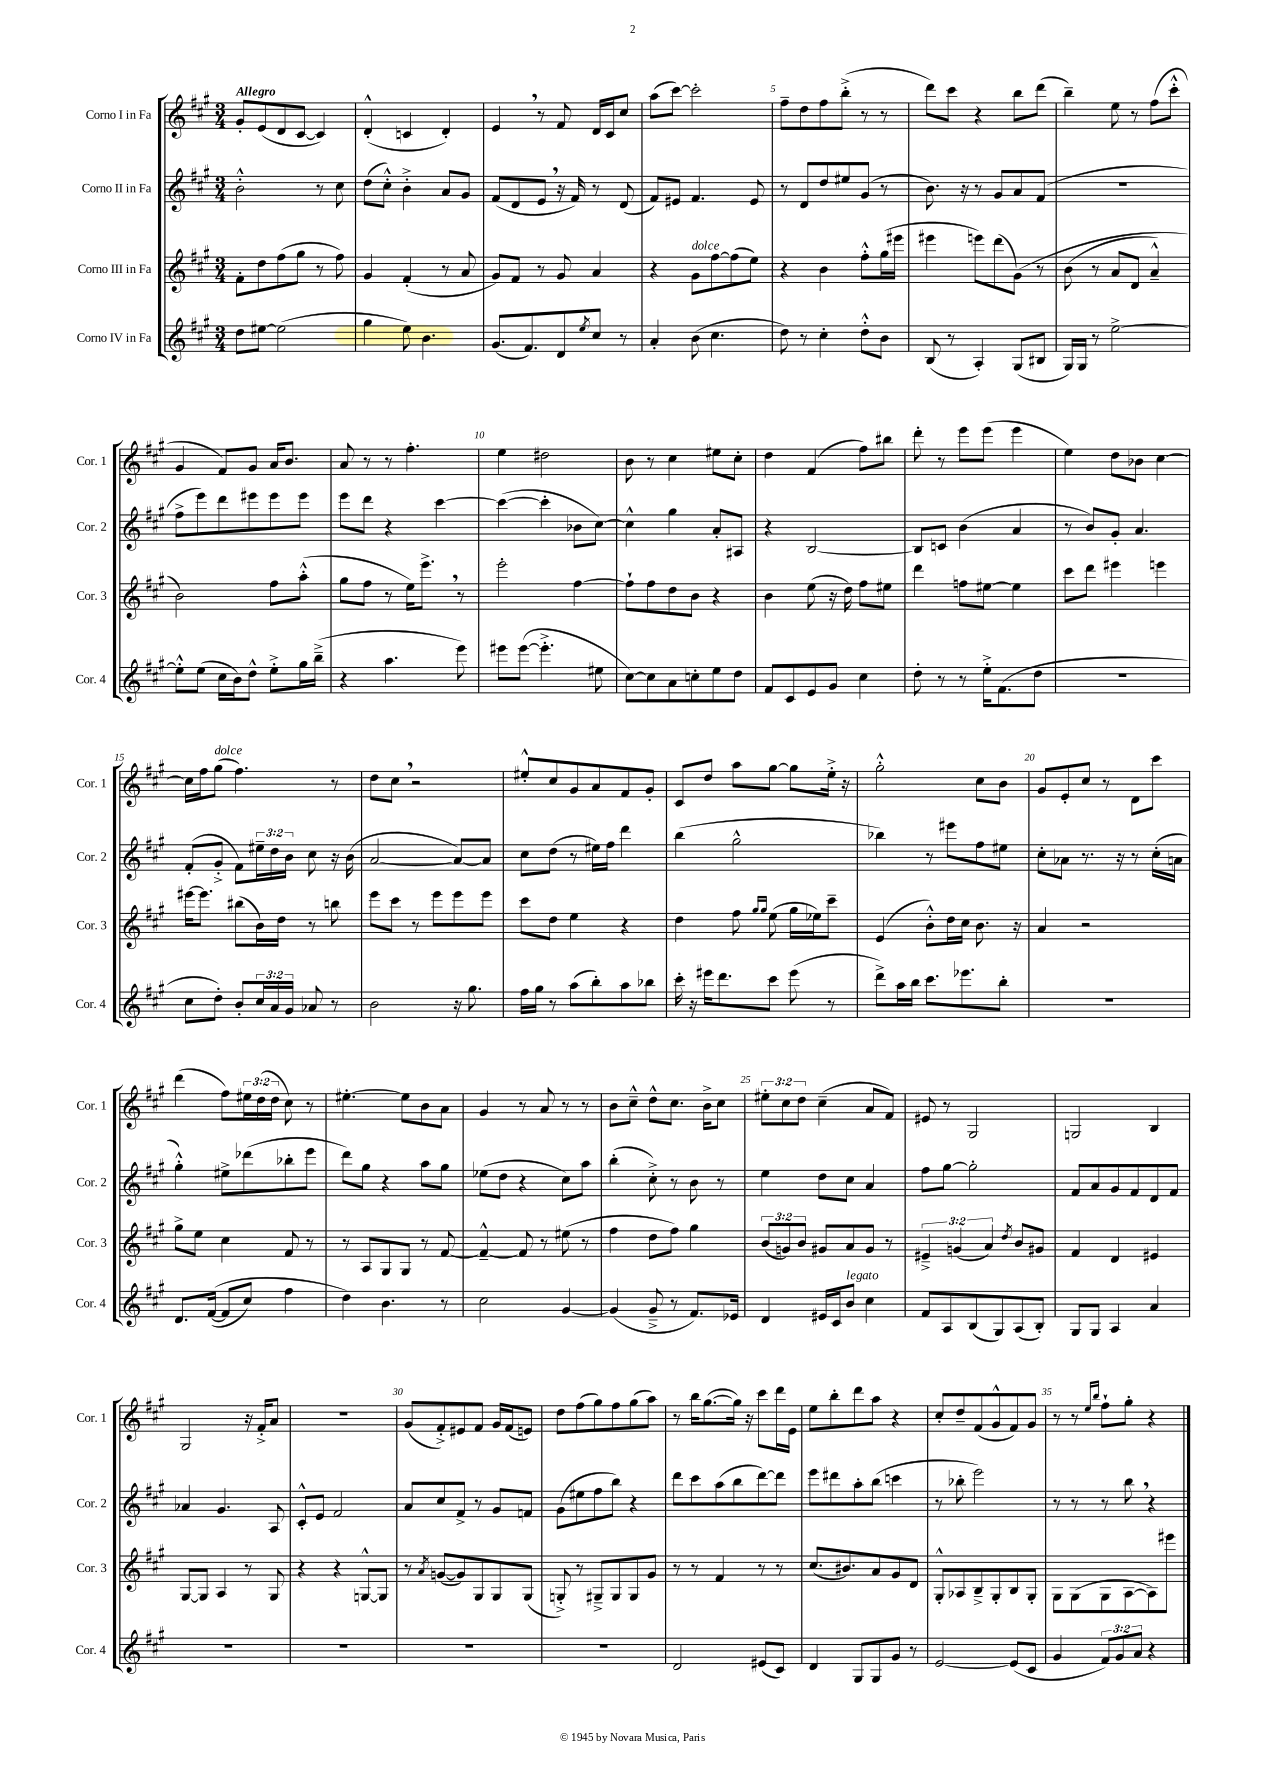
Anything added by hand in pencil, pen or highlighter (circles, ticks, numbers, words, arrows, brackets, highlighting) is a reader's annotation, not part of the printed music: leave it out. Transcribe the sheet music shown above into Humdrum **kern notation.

**kern	**kern	**kern	**kern
*staff4	*staff3	*staff2	*staff1
*clefG2	*clefG2	*clefG2	*clefG2
*k[f#c#g#]	*k[f#c#g#]	*k[f#c#g#]	*k[f#c#g#]
*M3/4	*M3/4	*M3/4	*M3/4
8dd	8f#'	2b'^^	8g#'
[8ee#	8dd	.	(8e
(2ee#]	(8ff#	.	8d
.	8gg#	.	[8c#
.	8r	8r	4c#])
.	8ff#)	8cc#	.
=	=	=	=
4gg#	4g#	(8dd	(4d'^^
.	.	8cc#'^^)	.
8ee)	(4f#'	4b'^	4c
4.b	.	.	.
.	8r	8a	4d')
.	8a	8g#	.
=	=	=	=
(8.g#	8g#)	(8f#	4e
.	8f#	8d	.
8.f#)	.	.	.
.	8r	8e	8r
8d	8g#	16r	8f#
.	.	16f#)	.
8qee	.	.	.
8cc#	4a	8r	16d
.	.	.	16c#
8r	.	(8d	8cc#
=	=	=	=
4a'	4r	8f#)	(8aa
.	.	8e#	[8ccc#)
(8b	8g#	4.f#	2ccc#']
4.cc#	[8ff#	.	.
.	(8ff#]	.	.
.	8ee)	8e#	.
=	=	=	=
8dd)	4r	8r	8ff#~
8r	.	8d	8dd
4cc#'	4b	8dd	8ff#
.	.	8ee#	(8bb'^
8dd'^^	8ff#'^^	(8g#	8r
8b	(16gg#	8r	8r
.	16eee#	.	.
=	=	=	=
(8B	4eee#	8.b)	8ddd)
8r	.	.	8ccc#
.	.	16r	.
4A')	8eee)	8r	4r
.	(8ddd	8g#	.
(8G#	&(8g#)	8a	8bb
8B#	8r	(8f#	(8ddd
=	=	=	=
16G#)	(8b	2.r	4bb~)
16G#	.	.	.
8r	8r	.	.
[2ee^	8a	.	8ee
.	8d	.	8r
.	4a~^^)	.	(8ff#
.	.	.	8ccc#'^^
=	=	=	=
8ee'^^]	2b&)	8ff#^	4g#
(8ee	.	8eee)	.
16cc#	.	8ddd	8f#)
16b)	.	.	.
8dd^^	.	8eee#	8g#
8ee'^	8ff#	8eee#	16a
.	.	.	8.b
16gg#	(8aa'^^	8eee#	.
(16bb~^	.	.	.
=	=	=	=
4r	8gg#	8eee	8a
.	8ff#	8ddd	8r
4.aa	8r	4r	8r
.	16ee)	.	4.ff#'
.	8.eee^	.	.
.	.	[4ccc#	.
8eee)	8r	.	.
=	=	=	=
8eee#	2eee'	(4ccc#_	4ee
([8eee#	.	.	.
4.eee#'^]	.	4ccc#']	2dd#
.	[4ff#	8b-	.
8ee#	.	[8cc#)	.
=	=	=	=
[8cc#)	8ff#`]	4cc#^^]	8b
8cc#]	8ff#	.	8r
8a	8dd	4gg#	4cc#
8cc'	8b	.	.
8ee	4r	8a'	8ee#
8dd	.	8A#	8cc#'
=	=	=	=
8f#	4b	4r	4dd
8c#	.	.	.
8e	(8ee	[2B	(4f#
8g#	16r	.	.
.	16dd)	.	.
4cc#	8ff#	.	8ff#)
.	8ee#	.	8bb#
=	=	=	=
8dd'	4ddd	8B]	8ddd'
8r	.	8c	8r
8r	8ff	(4b	8eee
16ee'^	[8ee#	.	(8eee
(8.f#	.	.	.
.	4ee#]	4a	4eee
8dd	.	.	.
=	=	=	=
2.r	8ccc#	8r	4ee)
.	8ddd	8b)	.
.	4eee#	8g#'	8dd
.	.	4.a	8b-
.	4eee	.	[4cc#
=	=	=	=
8cc#	[16eee#	(8f#'	16cc#]
.	8.eee#]	.	16ff#
8dd')	.	8g#'^	(8gg#
8b'	(8bb#	8f#)	4.ff#)
24cc#	16b)	24ee#~	.
24a	.	24dd	.
.	16dd	.	.
24g#	.	24b	.
8a-	8r	8cc#	.
8r	8bb	16r	8r
.	.	(16b	.
=	=	=	=
2b	8eee	[2a	8dd
.	8ccc#	.	8cc#
.	8r	.	2r
.	8eee	.	.
16r	8eee	8a_)	.
8.gg#	.	.	.
.	8eee	8a]	.
=	=	=	=
16ff#	8ccc#	8cc#	8ee#'^^
16gg#	.	.	.
8r	8dd	(8dd	8cc#
(8aa	4ee	8r	8g#
8bb')	.	16ee#)	8a
.	.	16ff#	.
8aa	4r	4ddd	8f#
8bb-	.	.	8g#'
=	=	=	=
16ccc#'	4dd	(4bb	8c#
16r	.	.	.
16eee#	.	.	8dd
8.ddd	.	.	.
.	8ff#	2gg#^^	8aa
.	16qqgg#	.	.
.	16qqgg#	.	.
8ccc#	(8ee	.	[8gg#
(8eee#	16gg#	.	8gg#]
.	16ee-)	.	.
8r	8ccc#~	.	16ee'^
.	.	.	16r
=	=	=	=
8ddd^)	(4e	4bb-)	2gg#'^^
16aa	.	.	.
16bb	.	.	.
8.ccc#	8b'^^)	8r	.
.	16dd	8eee#	.
8.eee-	16cc#	.	.
.	8.b	8ff#	8cc#
8bb'	.	8ee#	8b
.	16r	.	.
=	=	=	=
2.r	4a	8cc#'	8g#
.	.	8a-	8e'
.	2r	8.r	8cc#
.	.	.	8r
.	.	16r	.
.	.	8r	8d
.	.	(16cc#'	8ccc#
.	.	16a	.
=	=	=	=
8.d	8gg#^	4gg#'^^)	(4ddd
.	8ee	.	.
&(([16f#	.	.	.
8f#]	4cc#	8ee#^	8ff#)
8cc#)	.	(8ddd-	24ee#
.	.	.	(24dd
.	.	.	24dd
4ff#	8f#	8bb-'	8cc#)
.	8r	8eee	8r
=	=	=	=
4dd&)	8r	8ddd)	[4.ee#'
.	8A	8gg#	.
4.b	8G#	4r	.
.	8G#	.	8ee#]
.	8r	8aa	8b
8r	[8f#	8gg#	8a
=	=	=	=
2cc#	4f#~^^_	(8ee-	4g#
.	.	8dd	.
.	8f#]	4r	8r
.	8r	.	8a
[4g#	(8ee#	8cc#)	8r
.	8r	8aa	8r
=	=	=	=
(4g#]	4ff#	(4bb'	8b
.	.	.	8cc#~^^
8g#~^	8dd	8cc#'^)	8dd^^
8r	8ff#)	8r	8.cc#
8.f#)	4gg#	8b	.
.	.	.	16b^
.	.	8r	8cc#
16e-	.	.	.
=	=	=	=
4d	(12b	4ee	12ee#'
.	12g)	.	12cc#
.	12b	.	12dd
16e#	8g#	8dd	(4cc#~
16c#	.	.	.
8b	8a	8cc#	.
4cc#	8g#	4a	8a
.	8r	.	8f#)
=	=	=	=
8f#	6e#~^	8ff#	8e#
8A	.	[8gg#	8r
.	(6g	.	.
(8B	.	2gg#']	2G#
.	6a)	.	.
8G#)	.	.	.
.	8qdd	.	.
(8A	8b	.	.
8B')	8g#	.	.
=	=	=	=
8G#	4f#	8f#	2G
8G#	.	8a	.
4A	4d	8g#	.
.	.	8f#	.
4a	4e#	8d	4B
.	.	8f#	.
=	=	=	=
2.r	[8G#	4a-	2G#
.	8G#]	.	.
.	4A	4.g#	.
.	8r	.	16r
.	.	.	16f#'^
.	8G#	8A	8a
=	=	=	=
2.r	4r	8c#'^^	2.r
.	.	8e	.
.	4r	2f#	.
.	[8G^^	.	.
.	8G]	.	.
=	=	=	=
2.r	8r	8a	(8g#
.	8qa	.	.
.	([8g	8cc#	8f#'^)
.	8g])	8f#^	8e#
.	8G#	8r	8f#
.	8G#	8g#	16g#
.	.	.	(16f#
.	(8G#	8f	8e)
=	=	=	=
2.r	8G'^)	(8g#	8dd
.	8r	8ee#	(8ff#
.	8G#~^	8ff#	8gg#)
.	8G#	8bb)	8ff#
.	8G#	4r	(8gg#
.	8g#	.	8aa)
=	=	=	=
2d	8r	8ddd	8r
.	8r	8ccc#	16bb
.	.	.	([8.gg#
.	4f#	(8aa	.
.	.	8bb	16gg#])
.	.	.	16r
(8e#	8r	[8ddd)	8ccc#
8c#)	8r	8ddd]	16ddd
.	.	.	16e
=	=	=	=
4d	(8.cc#	8eee	8ee
.	.	8ddd#	8bb'
.	8.b#)	.	.
8G#	.	8aa'	8ddd
8G#	8a	(8bb	8aa
8g#	8g#	4ccc	4r
8r	8d	.	.
=	=	=	=
[2e	8G#'^^	8r	8cc#'
.	8A-	8bb-'	8dd~
.	8B~^	2eee)	(8f#
.	8G#'	.	8g#^^
(8e]	8B	.	8f#)
8c#	8G#'	.	8g#
=	=	=	=
4g#	8G#	8r	8r
.	(8G#	8r	8r
.	.	.	16qqee
.	.	.	16qqbb
12f#)	8G#	8r	8ff#`
12g#	.	.	.
.	[8A	8bb	8gg#'
12a	.	.	.
4r	8A])	4r	4r
.	8eee#	.	.
==	==	==	==
*-	*-	*-	*-
